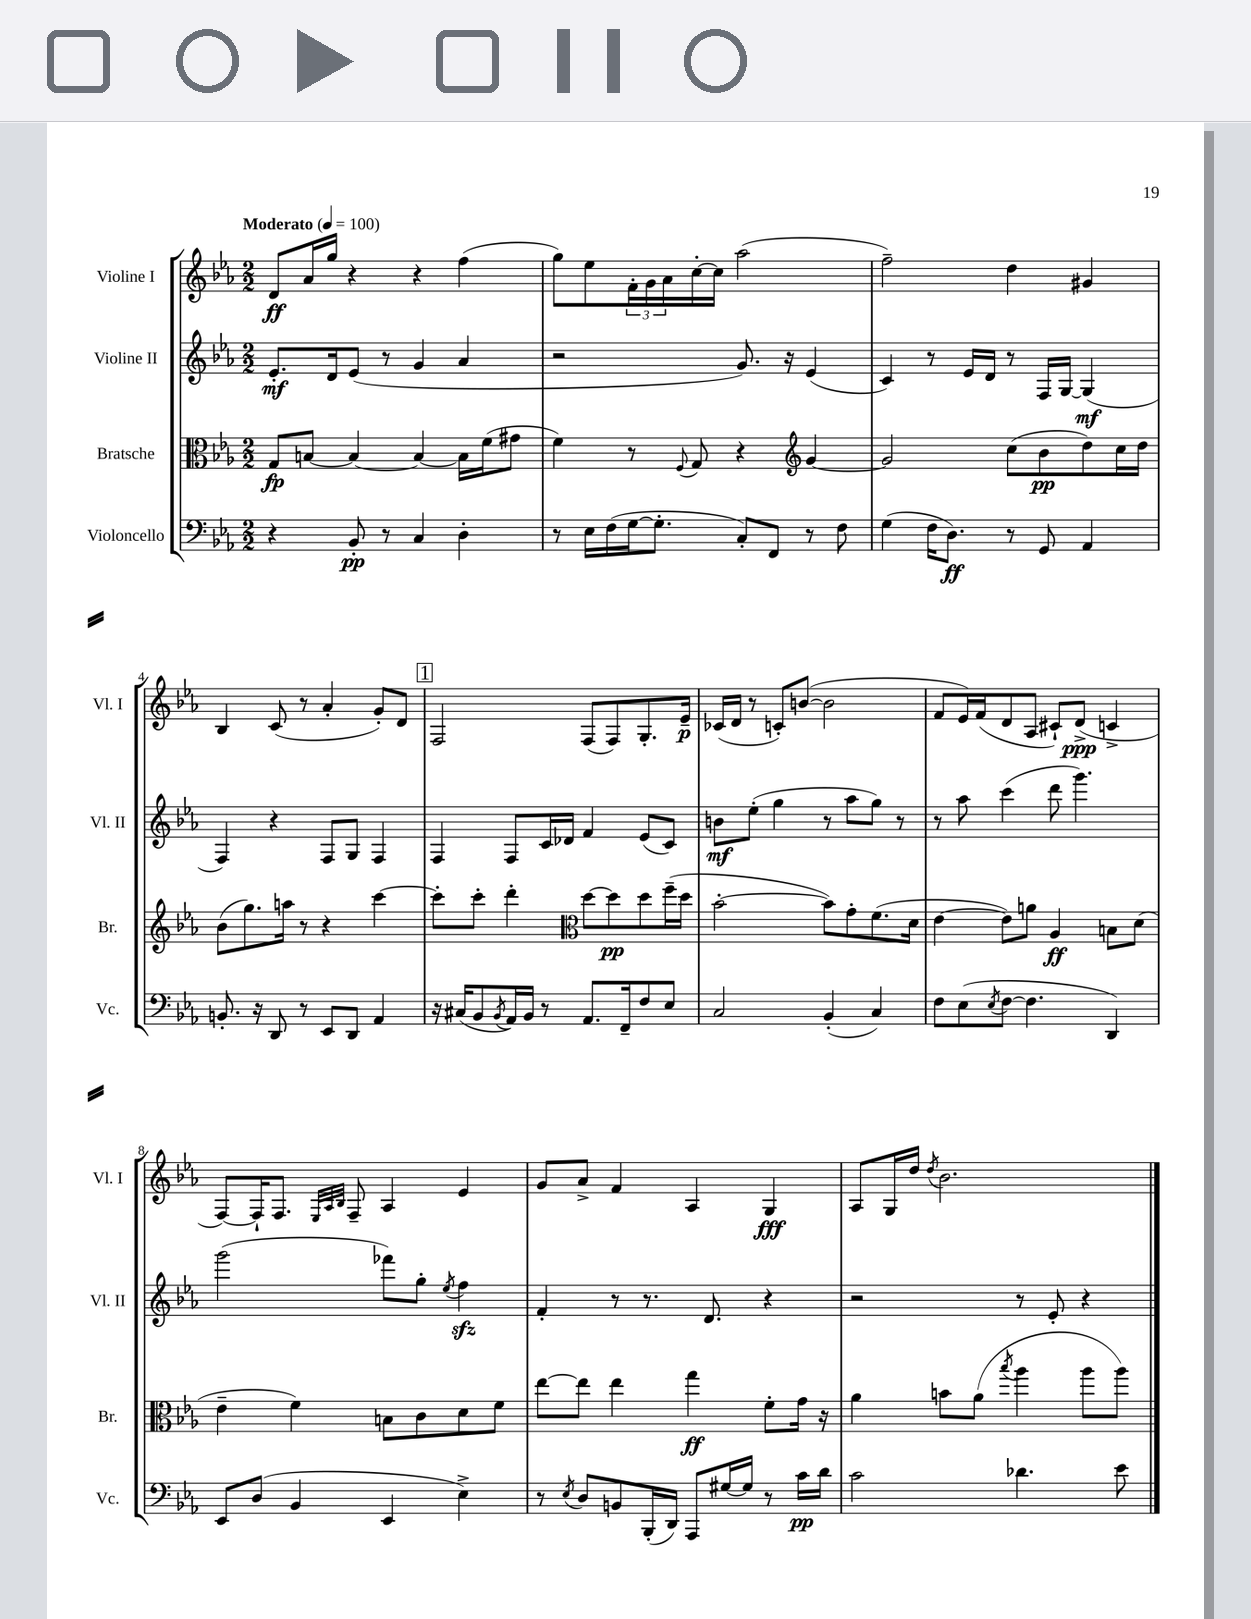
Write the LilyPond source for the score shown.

<<
\new StaffGroup <<
\new Staff = "s0" \with { instrumentName = "Violine I" shortInstrumentName = "Vl. I" } {
    \clef treble \key ees \major \numericTimeSignature \time 2/2 \tempo "Moderato" 4 = 100
    d'8\ff aes'16 g''16 r4 r4 f''4( |
    g''8) ees''8 \tuplet 3/2 { f'16-. g'16 aes'16 } c''16~-. c''16 aes''2( |
    f''2--) d''4 gis'4 |
    bes4 c'8( r8 aes'4-. g'8-.) d'8 |
    \mark \markup { \box "1" } f2 f8( f8) g8.-. ees'16--\p |
    ces'16( d'16 r8 c'8-.) b'8~( b'2 |
    f'8 ees'16) f'16( d'8 aes8 cis'8-!) d'8->\ppp( c'4-> |
    f8~) f16-! f8. \grace { ees32 aes32 bes32 } f8-- aes4 ees'4 |
    g'8 aes'8-> f'4 aes4 g4\fff |
    aes8 g16 d''16 \acciaccatura { d''8 } bes'2. \bar "|." |
}
\new Staff = "s1" \with { instrumentName = "Violine II" shortInstrumentName = "Vl. II" } {
    \clef treble \key ees \major \numericTimeSignature \time 2/2
    ees'8.-.\mf d'16 ees'8( r8 g'4 aes'4 |
    r2 g'8.) r16 ees'4( |
    c'4) r8 ees'16 d'16 r8 f16 g16~ g4\mf( |
    f4) r4 f8 g8 f4 |
    \mark \markup { \box "1" } f4 f8 c'16 des'16 f'4 ees'8( c'8) |
    b'8\mf ees''8-.( g''4 r8 aes''8 g''8) r8 |
    r8 aes''8 c'''4( d'''8 g'''4.) |
    g'''2( fes'''8) g''8-. \acciaccatura { ees''8 } f''4\sfz |
    f'4-. r8 r8. d'8. r4 |
    r2 r8 ees'8-. r4 \bar "|." |
}
\new Staff = "s2" \with { instrumentName = "Bratsche" shortInstrumentName = "Br." } {
    \clef alto \key ees \major \numericTimeSignature \time 2/2
    g8\fp b8~ b4~ b4~ b16 f'16( gis'8 |
    f'4) r8 \appoggiatura { f8 } g8 r4 \clef treble g'4~ |
    g'2 c''8( bes'8\pp d''8) c''16 d''16 |
    bes'8( g''8.) a''16 r8 r4 c'''4~ |
    \mark \markup { \box "1" } c'''8-. c'''8-. d'''4-. \clef alto d''8~ d''8\pp d''8 f''16--( d''16 |
    bes'2~-. bes'8) g'8-. f'8.( d'16 |
    ees'4~ ees'8) a'8 aes4\ff b8 d'8( |
    ees'4-- f'4) b8 c'8 d'8 f'8 |
    ees''8~ ees''8 ees''4 g''4\ff f'8-. g'16 r16 |
    aes'4 b'8 aes'8( \acciaccatura { bes''8 } aes''4 aes''8 aes''8) \bar "|." |
}
\new Staff = "s3" \with { instrumentName = "Violoncello" shortInstrumentName = "Vc." } {
    \clef bass \key ees \major \numericTimeSignature \time 2/2
    r4 bes,8-.\pp r8 c4 d4-. |
    r8 ees16 f16( g16~ g8.-. c8-.) f,8 r8 f8 |
    g4( f16 d8.\ff) r8 g,8 aes,4 |
    b,8.-. r16 d,8 r8 ees,8 d,8 aes,4 |
    \mark \markup { \box "1" } r16 cis16( bes,8 \acciaccatura { bes,8 } aes,16) bes,16 r8 aes,8. f,16-- f8 ees8 |
    c2 bes,4-.( c4) |
    f8 ees8( \acciaccatura { ees8 } f8~ f4. d,4) |
    ees,8 d8( bes,4 ees,4 ees4->) |
    r8 \acciaccatura { ees8 } d8 b,8 bes,,16-.( d,16) aes,,8 gis16~ gis16 r8 c'16\pp d'16 |
    c'2 des'4. ees'8 \bar "|." |
}
>>
>>
